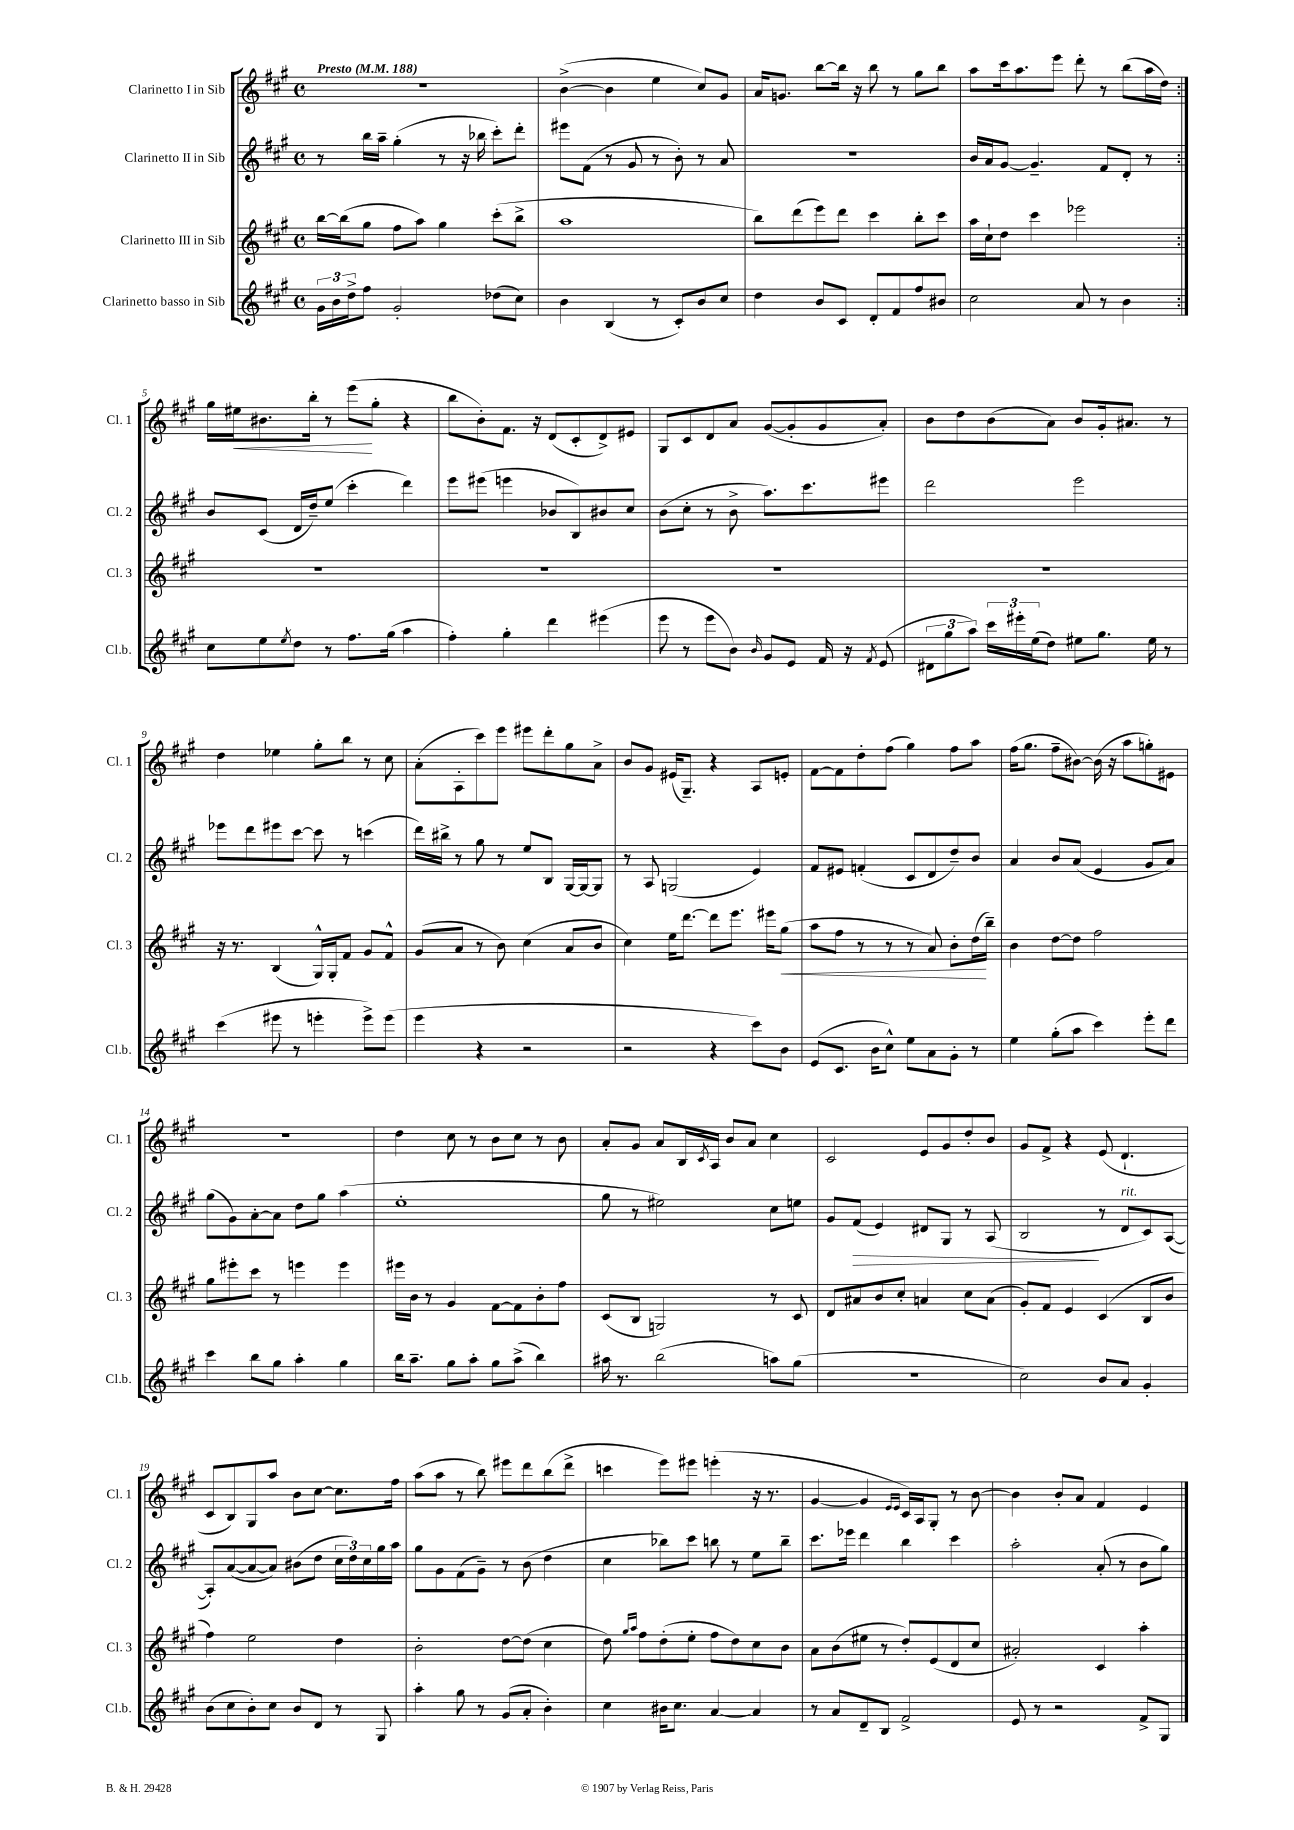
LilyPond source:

<<
\new StaffGroup <<
\new Staff = "s0" \with { instrumentName = "Clarinetto I in Sib" shortInstrumentName = "Cl. 1" } {
    \clef treble \key a \major \defaultTimeSignature \time 4/4 \tempo "Presto" 4 = 188
    \repeat volta 2 { R1 |
    b'4~->( b'4 e''4 cis''8) gis'8 |
    a'16 g'8. b''8~ b''16 r16 b''8 r8 gis''8 b''8 |
    a''8 cis'''16 a''8. e'''8 d'''8-. r8 b''8( a''16 d''16) | }
    gis''16 eis''16\< bis'8. b''16-. r8 e'''8\!( gis''8-. r4 |
    b''8 b'8-.) fis'8. r16 d'8( cis'8-. d'8->) eis'8 |
    gis8 cis'8 d'8 a'8 gis'8~( gis'8-. gis'8 a'8-.) |
    b'8 d''8 b'8( a'8) b'8 gis'16-. ais'8. r8 |
    d''4 ees''4 gis''8-. b''8 r8 cis''8 |
    a'8-.( a8-. cis'''8) e'''8 eis'''8 d'''8-. gis''8 a'8-> |
    b'8 gis'8 eis'16( gis8.--) r4 a8 e'8-. |
    fis'8~ fis'8 d''8-. fis''8( gis''4) fis''8 a''8 |
    fis''16( gis''8. fis''8-- bis'8~) bis'16( r16 a''8 g''8-.) eis'8 |
    r1 |
    d''4 cis''8 r8 b'8 cis''8 r8 b'8 |
    a'8-. gis'8 a'8 b16 \acciaccatura { cis'8 } a16 b'8 a'8 cis''4 |
    cis'2 e'8 gis'8 d''8-. b'8 |
    gis'8 fis'8-> r4 e'8( d'4.-! |
    cis'8 b8) gis8 a''8 b'8 cis''8~ cis''8. fis''16 |
    a''8( a''8 r8 b''8) eis'''8 d'''8 b''8( d'''8-> |
    c'''4 e'''8) eis'''8 e'''4-.( r16 r8. |
    gis'4~ gis'4 \grace { e'16 e'16 } cis'16) a16 gis8-. r8 b'8~ |
    b'4 b'8-. a'8 fis'4 e'4 \bar "|." |
}
\new Staff = "s1" \with { instrumentName = "Clarinetto II in Sib" shortInstrumentName = "Cl. 2" } {
    \clef treble \key a \major \defaultTimeSignature \time 4/4
    \repeat volta 2 { r8 b''16 a''16-- gis''4-.( r8 r16 bes''16 cis'''8-.) d'''8-. |
    eis'''8 fis'8( r8 gis'8 r8 b'8-.) r8 a'8 |
    r1 |
    b'16 a'16 gis'8~ gis'4.-- fis'8 d'8-. r8 | }
    b'8 cis'8( d'16 d''16--) e''8( cis'''4-. d'''4) |
    e'''8 eis'''8( e'''4 bes'8 b8) bis'8 cis''8 |
    b'8( cis''8-. r8 b'8-> a''8.) cis'''8. eis'''8 |
    d'''2 e'''2 |
    ees'''8 d'''8 eis'''8 cis'''8~ cis'''8 r8 c'''4( |
    d'''16) bis''16-> r8 gis''8 r8 e''8 b8 gis16~ gis16~ gis8 |
    r8 a8 g2( e'4) |
    fis'8 eis'8 f'4-.( cis'8 d'8 d''8--) b'8 |
    a'4 b'8 a'8( e'4 gis'8 a'8) |
    gis''8( gis'8) a'8~-. a'8 d''8 gis''8 a''4( |
    e''1-. |
    gis''8 r8 eis''2) cis''8 e''8 |
    gis'8 fis'8\>( e'4) dis'8 gis8 r8 a8( |
    b2\! r8 d'8^\markup { \italic "rit." } cis'8) a8~( |
    a8-.) a'8~( a'8~ a'8) bis'8( d''8 \tuplet 3/2 { cis''16 d''16) cis''16 } gis''16 a''16 |
    gis''8 gis'8 fis'8( gis'8--) r8 b'8( d''4 |
    cis''4 bes''8) cis'''8 b''8 r8 e''8 b''8-- |
    cis'''8. ees'''16 d'''4 b''4 cis'''4 |
    a''2-. a'8-.( r8 b'8 gis''8) \bar "|." |
}
\new Staff = "s2" \with { instrumentName = "Clarinetto III in Sib" shortInstrumentName = "Cl. 3" } {
    \clef treble \key a \major \defaultTimeSignature \time 4/4
    \repeat volta 2 { b''16~ b''16( gis''8 fis''8 a''8) gis''4 cis'''8-.( b''8-> |
    a''1 |
    b''8) d'''8( e'''8) d'''8 cis'''4 b''8-. cis'''8 |
    a''16 cis''16-! d''8 cis'''4 ees'''2 | }
    R1 |
    R1 |
    R1 |
    R1 |
    r16 r8. b4( gis16-^) gis16-. fis'8 gis'8 fis'8-^ |
    gis'8( a'8 r8 b'8) cis''4( a'8 b'8 |
    cis''4) e''16 d'''8.~ d'''8 e'''8. eis'''16 gis''8\<( |
    a''8 fis''8 r8 r8 r8 a'8) b'8-. d''16\!( b''16--) |
    b'4 d''8~ d''8 fis''2 |
    gis''8 eis'''8-. cis'''8 r8 e'''4 e'''4 |
    eis'''16 b'16 r8 gis'4 fis'8~ fis'8 b'8-. fis''8 |
    cis'8( b8 g2) r8 cis'8 |
    d'8 ais'8 b'8 cis''8-. a'4 cis''8 a'8( |
    gis'8-.) fis'8 e'4 cis'4( b8 b'8 |
    fis''4) e''2 d''4 |
    b'2-. d''8~ d''8( cis''4 |
    d''8) \grace { gis''16 a''16 } fis''8 d''8-.( e''8-. fis''8 d''8) cis''8 b'8 |
    a'8 b'8( eis''8 r8 d''8-.) e'8( d'8 cis''8 |
    ais'2-.) cis'4 a''4-. \bar "|." |
}
\new Staff = "s3" \with { instrumentName = "Clarinetto basso in Sib" shortInstrumentName = "Cl.b." } {
    \clef treble \key a \major \defaultTimeSignature \time 4/4
    \repeat volta 2 { \tuplet 3/2 { gis'16 b'16 d''16-> } fis''8 gis'2-. des''8( cis''8) |
    b'4 b4( r8 cis'8-.) b'8 cis''8 |
    d''4 b'8 cis'8 d'8-. fis'8 fis''8 bis'8 |
    cis''2 a'8 r8 b'4 | }
    cis''8 e''8 \acciaccatura { e''8 } d''8 r8 fis''8. gis''16( a''4 |
    fis''4-.) gis''4-. d'''4 eis'''4( |
    e'''8 r8 e'''8 b'8) \grace { b'16 } gis'8 e'8 fis'16 r16 \acciaccatura { fis'8 } e'8( |
    \tuplet 3/2 { dis'8 gis''8 a''8) } \tuplet 3/2 { cis'''16 eis'''16-. e''16( } d''8) eis''8 gis''8. eis''16 r8 |
    cis'''4( eis'''8 r8 e'''4-. e'''8->) e'''8( |
    e'''4 r4 r2 |
    r2 r4 cis'''8) b'8 |
    e'8( cis'8. b'16 cis''8-^) e''8 a'8 gis'8-. r8 |
    e''4 gis''8-.( a''8 cis'''4) e'''8-. d'''8 |
    cis'''4 b''8 gis''8 a''4-. gis''4 |
    b''16 a''8.-- gis''8 a''8-. gis''8 a''8->( b''4) |
    ais''16 r8. b''2( a''8) gis''8( |
    r1 |
    cis''2) b'8 a'8 gis'4-. |
    b'8( cis''8 b'8-.) cis''8 b'8 d'8 r8 gis8 |
    a''4-. gis''8 r8 gis'8( a'8-. b'4-.) |
    cis''4 bis'16 cis''8. a'4~ a'4 |
    r8 a'8 d'8-- b8 fis'2-> |
    e'8 r8 r2 fis'8-> gis8 \bar "|." |
}
>>
>>
